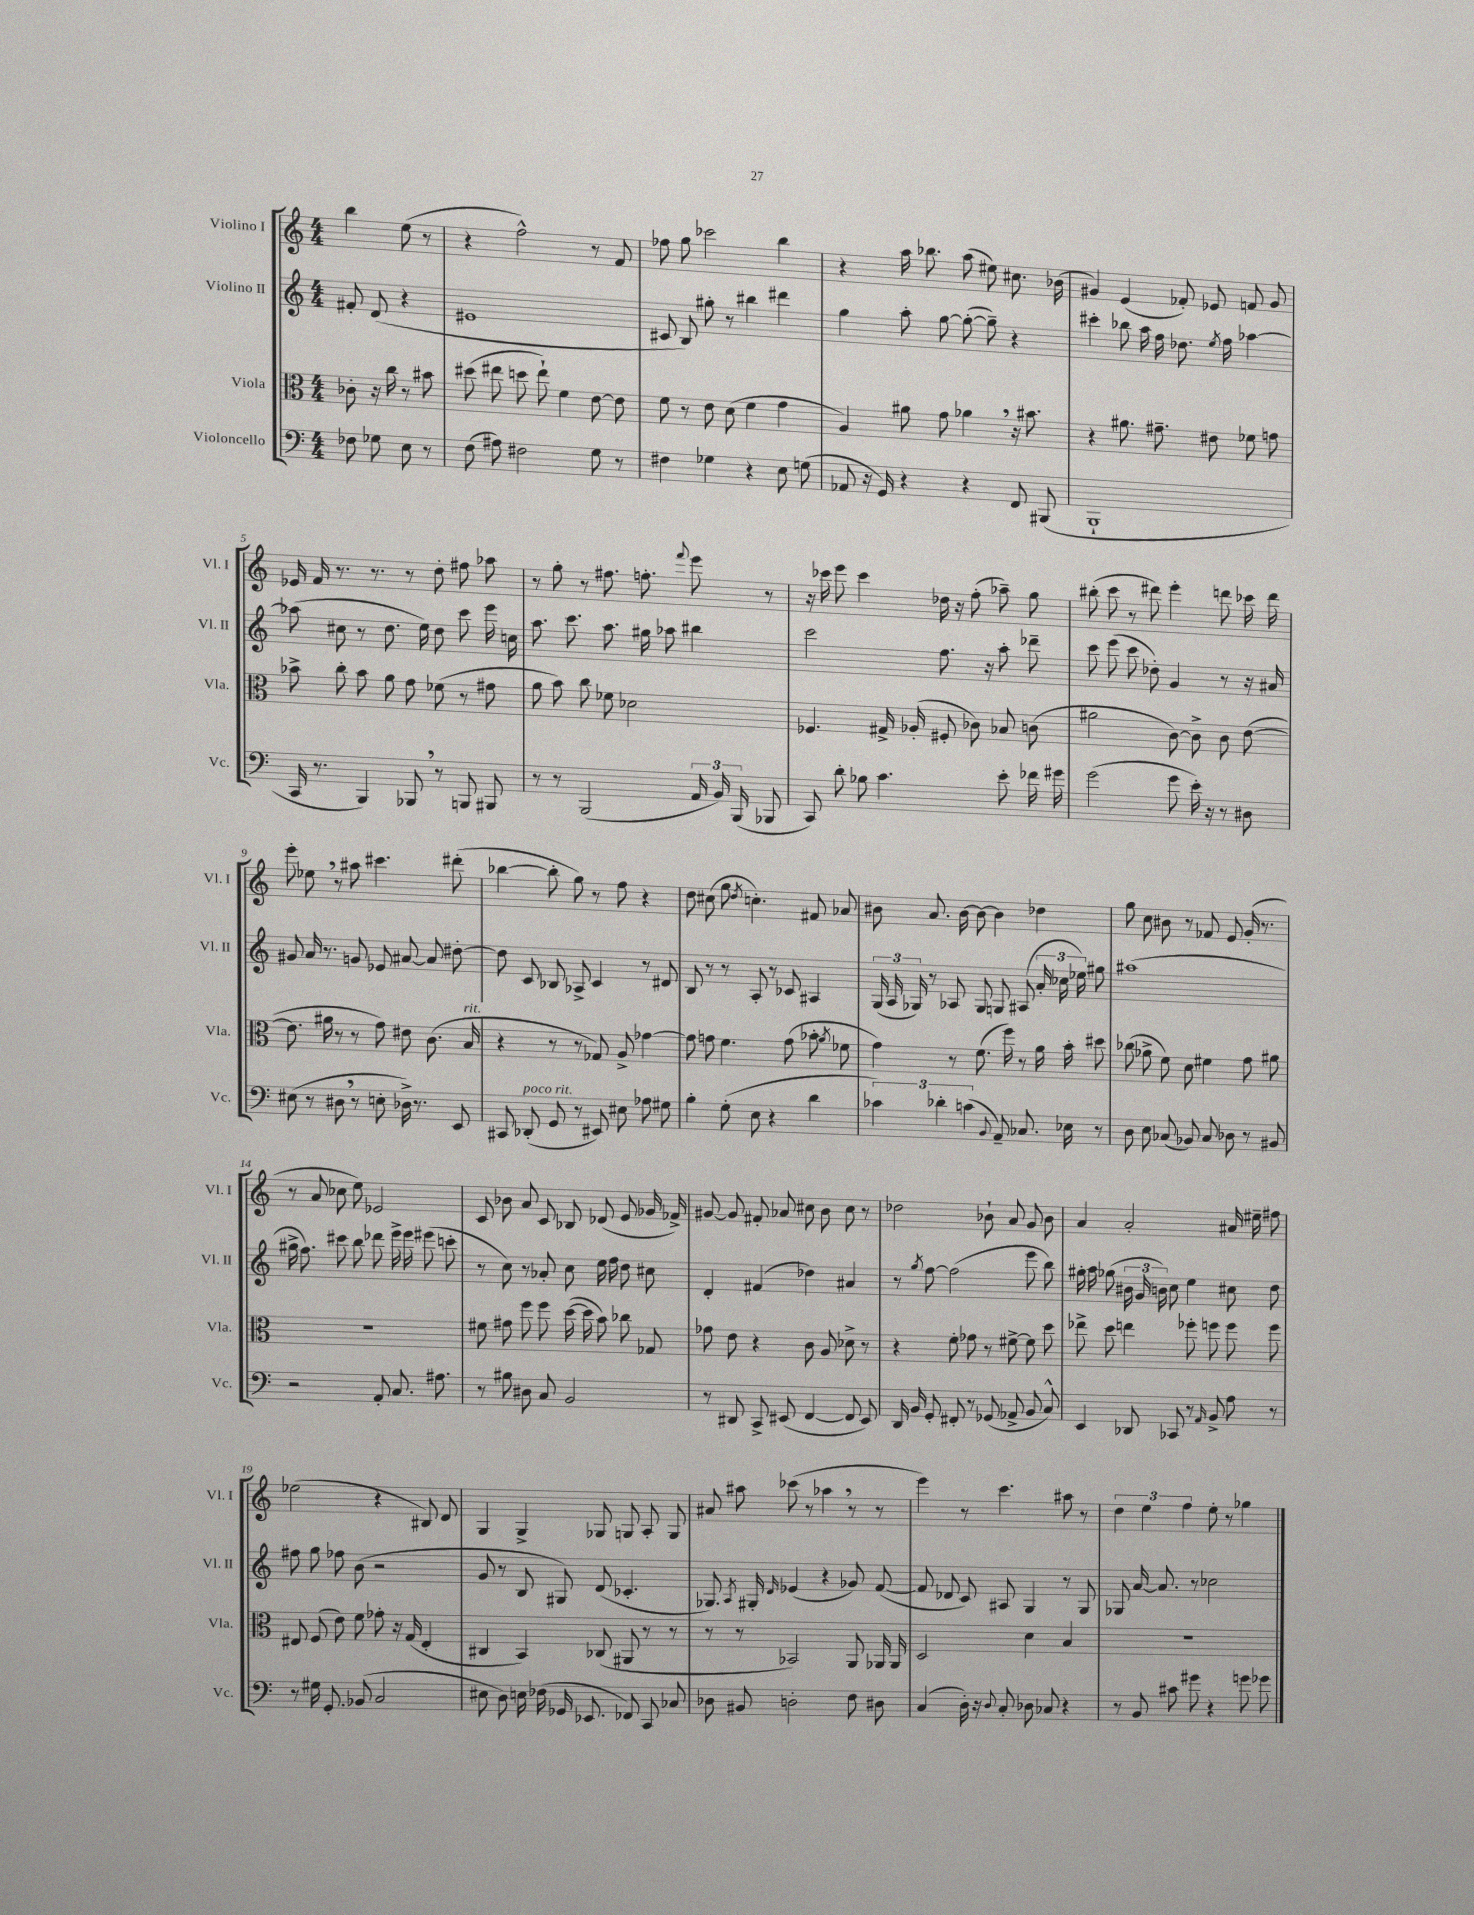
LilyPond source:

<<
\new StaffGroup <<
\new Staff = "s0" \with { instrumentName = "Violino I" shortInstrumentName = "Vl. I" } {
    \clef treble \key c \major \numericTimeSignature \time 4/4 \partial 2
    \autoBeamOff b''4 e''8( r8 |
    r4 f''2-^) r8 f'8 |
    fes''8 g''8 ces'''2 b''4 |
    r4 a''16 bes''8. a''8( eis''8) cis''8. bes'16( |
    gis'4) e'4( fes'8-.) ees'8 f'8 gis'8 |
    ees'16 f'16 r8. r8. r8 d''8-. fis''8 aes''8 |
    r8 g''8-. r8 fis''8. f''8.-. \appoggiatura { f'''8 } e'''8 r8 |
    r16 ces'''16 e'''8 ces'''4 des''16 r16 f''8-.( aes''8--) g''8 |
    bis''8-.( c'''8 r8 dis'''8) e'''4-. d'''8 ces'''16 d'''16 |
    e'''8-. ees''8 \breathe r8 ais''8 cis'''4. dis'''8-.( |
    bes''4~ bes''8-. g''8) r8 f''8 r4 |
    d''8 cis''8( g''8 \acciaccatura { d''8 } c''4.-.) fis'8 aes'8 |
    bis'8 a'8. bis'16~ bis'8~ bis'4 des''4 |
    g''8 c''8 bis'8 r8 fes'8 e'8 g'16-.( r8. |
    r8 a'8 ces''8 e''8) ees'2 |
    c'8 bes'8 a'8 c'8 bes8 des'8( e'8 ges'16 fes'16->) |
    gis'8~ gis'8 fis'8-. aes'8 cis''8 b'8 cis''8 r8 |
    des''2 bes'8-! a'8 g'8 bes'8 |
    a'4 a'2-. ais'16 eis''16-- fis''8 |
    ees''2( r4 bis8) d'8 |
    g4 g4-> ges8 g8 a8-. g8 |
    ais'8 ais''8 ces'''8( r8 aes''4 \breathe r8 r8 |
    e'''4) r8 c'''4. ais''8 r8 |
    \tuplet 3/2 { d''4 e''4 f''4 } e''8-. r8 ges''4 \bar "|." |
}
\new Staff = "s1" \with { instrumentName = "Violino II" shortInstrumentName = "Vl. II" } {
    \clef treble \key c \major \numericTimeSignature \time 4/4 \partial 2
    \autoBeamOff fis'8-. d'8( r4 |
    eis'1 |
    cis'8 b8) gis''8-. r8 bis''4 dis'''4 |
    g''4 a''8-. g''8~ g''8~-.( g''8--) r4 |
    cis'''4-. bes''8 a''16 f''16 des''8. \acciaccatura { e''8 } f''16 aes''4~ |
    aes''8( cis''8 r8 d''8. e''16) d''8 c'''8 e'''16 c''16 |
    a''8. c'''8. a''8. gis''16 aes''8 bis''4 |
    c'''2 f''8. r16 a''8-. des'''8-- |
    c'''8 e'''8( c'''8 des''8-.) g'4 r8 r16 ais'16 |
    gis'8 a'16 r8. g'8 ees'8 ais'8~ ais'8 dis''8~-. |
    dis''8 c'8 bes8 aes8-> c'4 r8 dis'8 |
    b8 r8 r8 a8-. r8 ces'8 ais4 |
    \tuplet 3/2 { g16( a16 ges16) } r8 aes8 ges8 g8 ais8( \tuplet 3/2 { a'16-. ces''16 ees''16) } gis''8 |
    ais''1( |
    gis''16-> f''8.) cis'''8 b''8 des'''8 e'''16-> e'''16 eis'''8( c'''8-. |
    r8 c''8) r8 aes'8-. c''8 e''16 f''16 d''8 cis''8 |
    d'4-. fis'4( des''4) ais'4 |
    r8 \acciaccatura { g''8 } f''8~ f''2( e'''8 b''8) |
    gis''16-. a''16 ges''8( \tuplet 3/2 { bis'16 g'16 b'16) } c''8 e''4 cis''8 d''8 |
    fis''8 g''8 fes''8 b'8( r2 |
    g'8 r8 b8 gis8) d'8( ces'4.-. |
    ges8.) \acciaccatura { a8 } gis16-. \grace { d'16 } ees'4( r4 ges'8) f'8~( |
    f'8 des'8 c'8) ais8 g4 r8 g8 |
    ges8 a'16~ a'8. r8 ces''2 \bar "|." |
}
\new Staff = "s2" \with { instrumentName = "Viola" shortInstrumentName = "Vla." } {
    \clef alto \key c \major \numericTimeSignature \time 4/4 \partial 2
    \autoBeamOff ces'8-. r16 c''16 r8 bis'8 |
    dis''8( eis''8 d''8 eis''8-!) f'4 e'8~ e'8 |
    f'8 r8 e'8 d'8( f'4 g'4 |
    a4) ais'8 g'8 aes'4 \breathe r16 bis'8. |
    r4 ais'8. gis'8.-- eis'8 fes'8 g'8 |
    bes'8-> c''8-. bes'8 a'8 g'8 fes'8( r8 gis'8 |
    a'8 b'8) c''8 fes'8 des'2 |
    fes4. gis16-> aes16-.( fis8-. ces'8) bes8 c'8( |
    ais'2 c'8~) c'8-> c'8 e'8~( |
    e'8. ais'16 r8 r8 g'8) eis'8 c'8.( b16^\markup { \italic "rit." } |
    r4 r8 r8 ges8) a8-> ges'4~ |
    ges'8 g'8 f'4. g'8( bes'8-. \acciaccatura { a'8 } fes'8 |
    g'4) r8 f'8.( f''16) r8 a'16 b'16-. dis''8 |
    ces''8( aes'8-> f'8) d'8 fis'4 g'8 ais'8 |
    R1 |
    fis'8 gis'8 f''8 f''8 d''16~( d''16 b'8) ces''8 ges8 |
    ges'8 e'8 r4 c'8 a8 des'8-> r8 |
    r4 f'8-. ges'8 r8 fis'8~-> fis'8 d''8 |
    ees''8-> d''8 e''4 fes''8-. f''8 f''8 f''8 |
    eis8 f8( e'8) f'8 ges'8-. r16 g16( eis4-. |
    cis4 b,4) ces8( ais,8 r8 r8 |
    r8 r8 bes,2) a,8 aes,16 aes,16 |
    d2 d'4 b4 |
    R1 \bar "|." |
}
\new Staff = "s3" \with { instrumentName = "Violoncello" shortInstrumentName = "Vc." } {
    \clef bass \key c \major \numericTimeSignature \time 4/4 \partial 2
    \autoBeamOff fes8 ges8 e8 r8 |
    f8( ais8) fis2 g8 r8 |
    fis4 ges4 r4 e8 g8( |
    aes,8 r16 g,16) r4 r4 f,8 bis,,8( |
    b,,1-! |
    c,16 r8. b,,4) bes,,8 \breathe r8 b,,8 bis,,8 |
    r8 r8 b,,2( \tuplet 3/2 { a,16 b,16) b,,16( } bes,,8 |
    c,8) d'8-. bes8 c'4. e'8-. fes'16 gis'16 |
    g'2( g'8 e'16-.) r16 r8 dis8 |
    eis8( r8 dis8 \breathe r8 e8-. des16->) r8. e,8 |
    cis,8 des,8-.^\markup { \italic "poco rit." }( g,8 r8 eis,8) eis8 aes8 gis8 |
    b4-. g8-.( e8 r4 d'4 |
    \tuplet 3/2 { ces'4) des'4-. c'4( } \appoggiatura { b,8 } a,8--) ces8. ees16 r8 |
    d8 e8 ces8( bes,8) ces8 des8 r8 bis,8 |
    r2 a,8-. c8. ais8. |
    r8 bis8 dis8 c8 b,2 |
    r8 dis,8 c,8-> eis,8( f,4~ f,8 eis,8) |
    d,16 b,16 g,8-. fis,8-. r8 ges,8( aes,8-> b,8 c8-^) |
    e,4 des,8 ces,8 r8 \grace { a,16 } b,8-> a8 r8 |
    r8 gis16 g,8.-. bes,8( c2 |
    eis8 d8) e16 fes16( ges,16 ees,8. fes,8) c,8 ces8 |
    des8 bis,8 d2-. f8 dis8 |
    c4( d16-.) r16 \appoggiatura { d8 } c8-. des8 ces8 r4 |
    r8 b,8 cis'8 gis'8 r4 g'8 ges'8 \bar "|." |
}
>>
>>
